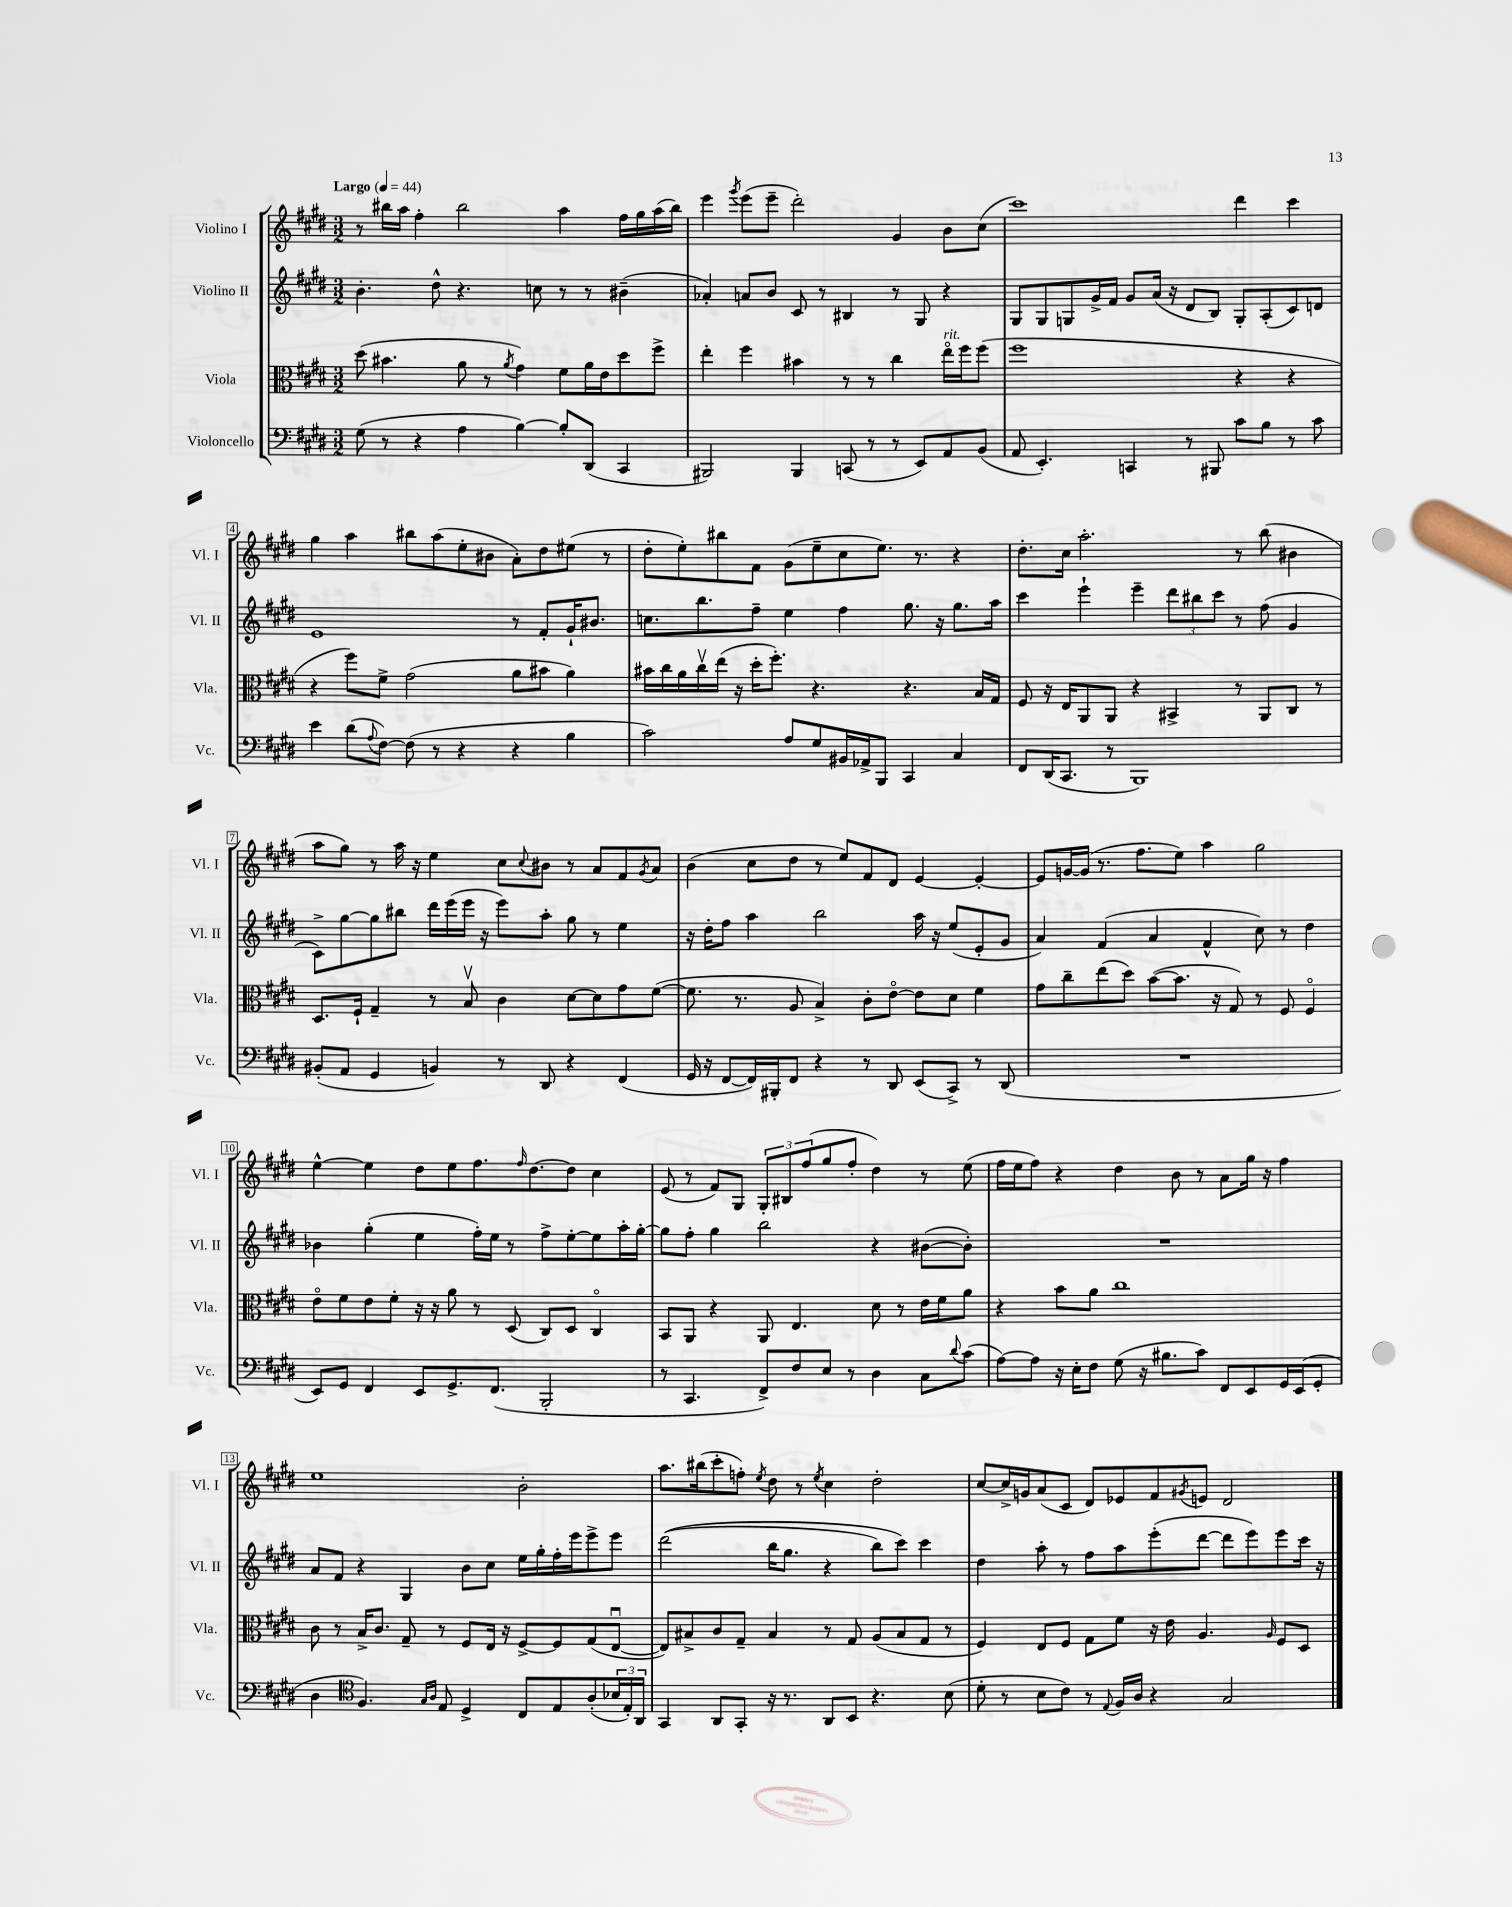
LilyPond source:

<<
\new StaffGroup <<
\new Staff = "s0" \with { instrumentName = "Violino I" shortInstrumentName = "Vl. I" } {
    \clef treble \key e \major \numericTimeSignature \time 3/2 \tempo "Largo" 4 = 44
    r8 bis''16 a''16 fis''4-. bis''2 a''4 fis''16 gis''16 a''16( bis''16) |
    e'''4 \acciaccatura { gis'''8 } e'''8( e'''8-- dis'''2-.) gis'4 b'8 cis''8( |
    cis'''1) dis'''4 cis'''4 |
    gis''4 a''4 bis''8 a''8( e''8-. bis'8 a'8-.) dis''8 eis''8( r8 |
    dis''8-. e''8-.) bis''8 fis'8 gis'8( e''8-- cis''8 e''8.) r8. r4 |
    dis''8.-. cis''16 a''2.-. r8 b''8( bis'4 |
    a''8 gis''8) r8 a''16 r16 e''4 cis''8 \appoggiatura { cis''8 } bis'8 r8 a'8 fis'8 \acciaccatura { gis'8 } a'8 |
    b'4( cis''8 dis''8 r8 e''8) fis'8 dis'8 e'4~ e'4~-. |
    e'8 g'16~ g'16( r8. fis''8. e''8) a''4 gis''2 |
    e''4~-^ e''4 dis''8 e''8 fis''8. \grace { fis''16 } dis''8.~ dis''8 cis''4 |
    e'8( r8 fis'8) gis8 \tuplet 3/2 { gis8-. bis8 fis''8( } gis''8 fis''8-. dis''4) r8 e''8( |
    fis''16 e''16 fis''8) r4 dis''4 b'8 r8 a'8 gis''16 r16 fis''4 |
    e''1 b'2-. |
    a''8. bis''16( cis'''8-. f''8-.) \acciaccatura { e''8 } dis''8 r8 \acciaccatura { e''8 } cis''4 dis''2-. |
    cis''8~ cis''16-> g'16 a'8( cis'8 dis'8) ees'8 fis'8 \acciaccatura { gis'8 } e'8 dis'2 \bar "|." |
}
\new Staff = "s1" \with { instrumentName = "Violino II" shortInstrumentName = "Vl. II" } {
    \clef treble \key e \major \numericTimeSignature \time 3/2
    b'4.-. dis''8-^ r4. c''8 r8 r8 bis'4--( |
    aes'4-.) a'8 b'8 cis'8 r8 bis4 r8 gis8 r4 |
    gis8 gis8 g8 gis'16-> fis'16 gis'8 a'16( r16 dis'8 b8) g8-. a8-.( cis'8) d'8 |
    e'1 r8 fis'8-. gis'16-! bis'8. |
    c''8. b''8. fis''8-- e''4 fis''4 gis''8. r16 gis''8. a''16 |
    cis'''4 e'''4-! e'''4-- \tuplet 3/2 { dis'''8 bis''8 cis'''8 } r8 fis''8( gis'4 |
    cis'8->) gis''8~ gis''8 bis''8 dis'''16 e'''16( e'''16 r16 e'''8) a''8-. gis''8 r8 e''4 |
    r16 dis''16-. fis''8 a''4 b''2 a''16 r16 e''8( e'8-. gis'8 |
    a'4) fis'4( a'4 fis'4-^ cis''8) r8 dis''4 |
    bes'4 gis''4-.( e''4 fis''16-.) e''16 r8 fis''8-> e''8~-. e''8 a''16-. gis''16~-. |
    gis''8 fis''8-. gis''4 b''2 r4 bis'8~( bis'8-.) |
    R1. |
    a'8 fis'8 r4 gis4 b'8 cis''8 e''16 gis''16-. fis''16-. e'''16 e'''8-> e'''8 |
    dis'''2(\( b''16 gis''8. r4 b''8) cis'''8\) cis'''4 |
    dis''4 a''8-. r8 fis''8 a''8 e'''8-.( dis'''8~ dis'''8 e'''8) e'''8 cis'''16 r16 \bar "|." |
}
\new Staff = "s2" \with { instrumentName = "Viola" shortInstrumentName = "Vla." } {
    \clef alto \key e \major \numericTimeSignature \time 3/2
    dis''8( bis'4. a'8 r8 \acciaccatura { a'8 } gis'4) fis'8 a'16 e'16 dis''8 fis''8-> |
    e''4-. fis''4 bis'4 r8 r8 cis''4 e''16\flageolet^\markup { \italic "rit." } fis''16 fis''8( |
    fis''1 r4 r4 |
    r4 fis''8) fis'8-> gis'2( a'8 bis'8 a'4) |
    bis'16 cis''16 a'16 cis''16\upbow e''16( r16 dis''16-. fis''8.-.) r4. r4. b16 gis16 |
    fis8 r16 e16 a,8 a,8 r4 bis,4-> r8 a,8 cis8 r8 |
    dis8. fis16-! gis4-- r8 b8\upbow cis'4 dis'8~ dis'8 gis'8 fis'8~( |
    fis'8. r8. a8 b4->) cis'8-. e'8~\flageolet e'8 dis'8 fis'4 |
    gis'8 cis''8-- e''8( dis''8) b'8~( b'8. r16 gis8) r8 fis8 fis4\flageolet |
    e'8\flageolet fis'8 e'8 fis'8-. r16 r16 a'8 r8 dis8( cis8) dis8 cis4\flageolet |
    b,8 a,8 r4 a,8 e4. dis'8 r8 e'16 fis'16 a'8 |
    r4 b'8 a'8 cis''1 |
    cis'8 r8 b16-> cis'8. gis8-- r8 fis8 e16 r16 fis8~-> fis8 gis8( e8~\downbow |
    e8) bis8-> cis'8 gis8-- bis4 r8 gis8 a8( bis8 gis8 r8 |
    fis4) e8 fis8 gis8 fis'8 r16 e'16 a4. \grace { a16 } fis8 dis8 \bar "|." |
}
\new Staff = "s3" \with { instrumentName = "Violoncello" shortInstrumentName = "Vc." } {
    \clef bass \key e \major \numericTimeSignature \time 3/2
    gis8( r8 r4 a4 b4~) b8-. dis,8( cis,4 |
    bis,,2) bis,,4 c,8( r8 r8 e,8) a,8 b,8( |
    a,8 e,4.-.) c,4 r8 bis,,8 cis'8 b8 r8 cis'8 |
    e'4 dis'8( \appoggiatura { a8 } fis8~) fis8( r8 r4 r4 b4 |
    cis'2) a8 gis8 bis,16 aes,16-> b,,8 cis,4 cis4 |
    fis,8 dis,16( cis,8. r8 b,,1) |
    bis,8-.( a,8 gis,4 b,4) r8 dis,8 r4 fis,4( |
    gis,16 r16 fis,8~ fis,16) bis,,16-. fis,8 r4 r8 dis,8 e,8( cis,8->) r8 dis,8( |
    R1. |
    e,8) gis,8 fis,4 e,8 gis,8.-> fis,8.( b,,2-. |
    r8 cis,4. fis,8->) fis8 e8 r8 dis4 cis8 \appoggiatura { dis'8 } cis'8( |
    a8~) a8 r16 e16-. fis8 gis8( r16 bis8. cis'8) fis,8 e,8 gis,16 e,16( gis,8-. |
    dis4 \clef tenor fis4.) \grace { gis16 a16 } e8 dis4-> cis8 e8 a8-.( \tuplet 3/2 { bes16 e16-.) a,16 } |
    gis,4 a,8 gis,8-. r16 r8. a,8 b,8 r4. b8( |
    dis'8-. r8 b8 cis'8) r8 \appoggiatura { e8 } fis16 a16 r4 gis2 \bar "|." |
}
>>
>>
\layout { \context { \Score \override BarNumber.stencil = #(make-stencil-boxer 0.1 0.3 ly:text-interface::print) } }
